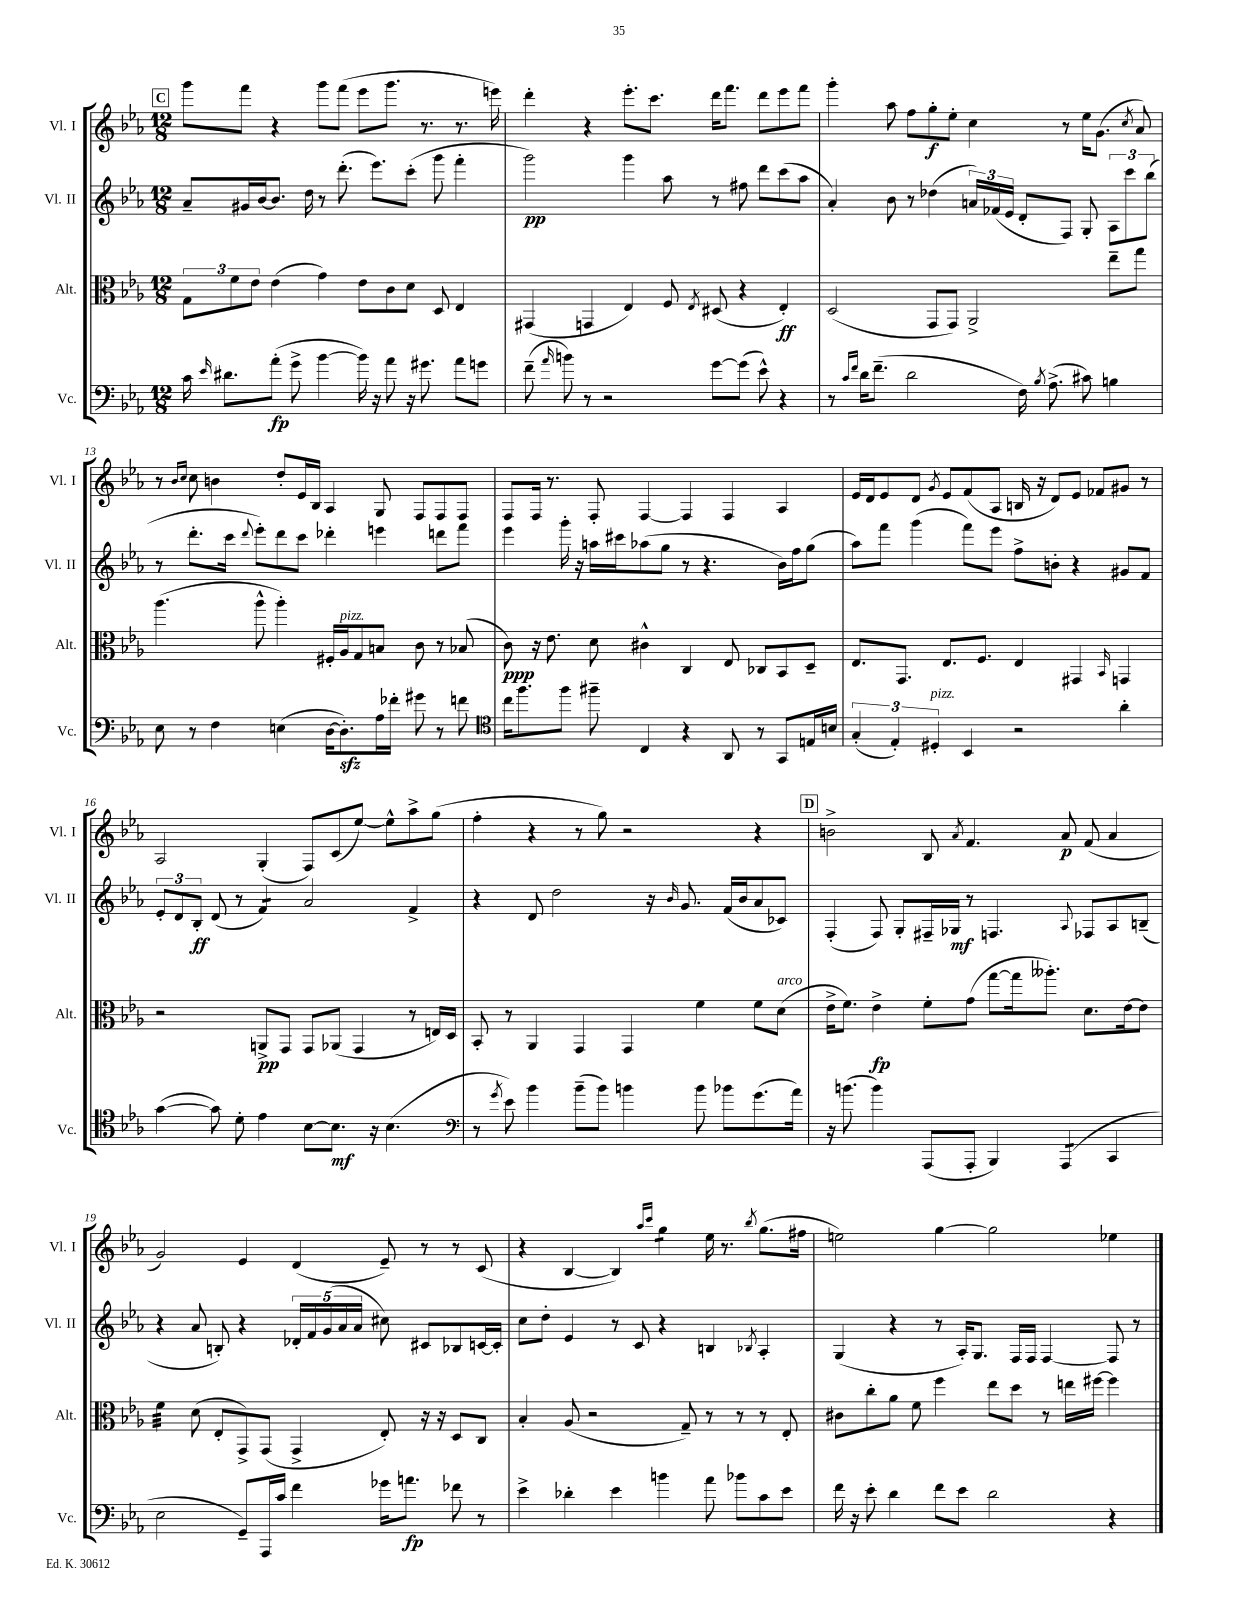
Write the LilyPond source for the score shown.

<<
\new StaffGroup <<
\new Staff = "s0" \with { instrumentName = "Vl. I" shortInstrumentName = "Vl. I" } {
    \clef treble \key ees \major \numericTimeSignature \time 12/8
    \autoBeamOff \mark \markup { \box "C" } g'''8[ f'''8] r4 g'''8[ f'''8]( ees'''8[ g'''8.] r8. r8. e'''16) |
    d'''4-. r4 ees'''8.[-. c'''8.] d'''16[ f'''8.] d'''8[ ees'''8 f'''8] |
    g'''4-. aes''8 f''8[ g''8-.\f ees''8]-. c''4 r8 ees''16[ g'8.]( \acciaccatura { c''8 } aes'8) |
    r8 \grace { bes'16[ c''16] } c''8 b'4 d''8[-. ees'16 bes16] aes4 g8 f8[ f8 f8] |
    f8[ f16] r8. f8-. f4~ f4 f4 aes4 |
    ees'16[ d'16 ees'8 d'8] \acciaccatura { g'8 } ees'8[ f'8( aes8] b16 r16 d'8[) ees'8] fes'8[ gis'8] r8 |
    aes2 g4-.( f8[) c'8( ees''8]~) ees''8[-^ aes''8-> g''8]( |
    f''4-. r4 r8 g''8) r2 r4 |
    \mark \markup { \box "D" } b'2-> bes8 \acciaccatura { aes'8 } f'4. aes'8\p f'8( aes'4 |
    g'2) ees'4 d'4( ees'8--) r8 r8 c'8( |
    r4 bes4~ bes4) \grace { aes''16[ c'''16] } g''4:8 ees''16 r8. \acciaccatura { bes''8 } g''8.[( fis''16] |
    e''2) g''4~ g''2 ees''4 \bar "|." |
}
\new Staff = "s1" \with { instrumentName = "Vl. II" shortInstrumentName = "Vl. II" } {
    \clef treble \key ees \major \numericTimeSignature \time 12/8
    \autoBeamOff \mark \markup { \box "C" } aes'8[-- gis'16 bes'16~ bes'8.] d''16 r8 d'''8.-.( ees'''8.[) c'''8]-.( g'''8 f'''4-. |
    g'''2\pp) g'''4 aes''8 r8 fis''8 d'''8[ c'''8( aes''8] |
    aes'4-.) bes'8 r8 des''4( \tuplet 3/2 { a'16[) fes'16( ees'16] } d'8[-. f8]) g8-. \tuplet 3/2 { aes8[ c'''8 bes''8]( } |
    r8 d'''8.[-. c'''16] \appoggiatura { d'''8 } ees'''8[-.) d'''8 c'''8] des'''4-. e'''4 d'''8[ f'''8] |
    ees'''4 g'''16-. r16 a''16[ cis'''16 aes''8( g''8] r8 r4. bes'16[) f''16 g''8]( |
    aes''8[) f'''8] g'''4( f'''8[) ees'''8] f''8[-> b'8]-. r4 gis'8[ f'8] |
    \tuplet 3/2 { ees'8[-. d'8 bes8]-.\ff } d'8( r8 f'4:8) aes'2 f'4-> |
    r4 d'8 d''2 r16 \grace { bes'16 } g'8. f'16[( bes'16 aes'8 ces'8]) |
    \mark \markup { \box "D" } f4-.( f8) g8[-. fis16-- ges16]\mf r8 f4. \appoggiatura { aes8 } fes8[ aes8 b8]--( |
    r4 aes'8 b8-.) r4 \tuplet 5/4 { des'16[-. f'16 g'16( aes'16 aes'16] } cis''8) cis'8[ bes8 c'16~ c'16]-. |
    c''8[ d''8]-. ees'4 r8 c'8 r4 b4 \acciaccatura { bes8 } aes4-. |
    g4( r4 r8 aes16[-.) g8.] f16[ f16] f4~ f8 r8 \bar "|." |
}
\new Staff = "s2" \with { instrumentName = "Alt." shortInstrumentName = "Alt." } {
    \clef alto \key ees \major \numericTimeSignature \time 12/8
    \autoBeamOff \mark \markup { \box "C" } \tuplet 3/2 { g8[ f'8 ees'8] } ees'4( g'4) ees'8[ c'8 d'8] d8 ees4 |
    gis,4( g,4 ees4) f8 \acciaccatura { ees8 } dis8( r4 ees4-.\ff) |
    d2( g,8[ g,8]) aes,2-> ees''8[-- g''8] |
    aes''4.( aes''8-^ aes''4-.) fis16[-. aes16^\markup { \italic "pizz." } g8 b8] c'8 r8 bes8( |
    c'8\ppp) r16 ees'8. d'8 cis'4-^ c4 ees8 ces8[ bes,8 d8]-- |
    ees8.[ g,8.] ees8.[ f8.] ees4 gis,4 \grace { bes,16 } g,4 |
    r2 a,8[->\pp g,8] g,8[ aes,8]( g,4 r8 e16[) d16] |
    bes,8-. r8 aes,4 g,4 g,4 f'4 f'8[ d'8]^\markup { \italic "arco" }( |
    \mark \markup { \box "D" } ees'16[-> f'8.]) ees'4->\fp f'8[-. g'8]( g''8[~ g''16 aeses''8.]-.) d'8.[ ees'16~ ees'8] |
    f'4:32 d'8( ees8[-. g,8->) g,8]( g,4-> ees8-.) r16 r16 d8[ c8] |
    bes4-. aes8( r2 g8--) r8 r8 r8 ees8-. |
    cis'8[ c''8-. aes'8] f'8 f''4 ees''8[ d''8] r8 e''16[ fis''16]~ fis''4 \bar "|." |
}
\new Staff = "s3" \with { instrumentName = "Vc." shortInstrumentName = "Vc." } {
    \clef bass \key ees \major \numericTimeSignature \time 12/8
    \autoBeamOff \mark \markup { \box "C" } c'16 \grace { ees'16 } dis'8.[ aes'8]-.\fp( g'8-> bes'4~ bes'16) r16 aes'8 r16 gis'8. aes'8[ g'8] |
    f'8--( \grace { aes'16 } b'8) r8 r2 g'8[~ g'8]( ees'8-^) r4 |
    r8 \grace { c'16[ f'16] } d'16[ f'8.]--( d'2 f16) \acciaccatura { bes8 } aes8.->( cis'8) b4 |
    ees8 r8 f4 e4( d16[~ d8.-.\sfz) aes16 fes'16]-. gis'8 r8 f'8 |
    \clef tenor c''16[ f''8. f''8] fis''8-- c4 r4 aes,8 r8 g,8[ e16 b16] |
    \tuplet 3/2 { g4-.( ees4-.) dis4-.^\markup { \italic "pizz." } } bes,4 r2 aes'4-. |
    g'4~( g'8) d'8-. ees'4 bes8[~ bes8.]\mf r16 bes4.( |
    \clef bass r8 \acciaccatura { g'8 } ees'8) bes'4 bes'8[--( bes'8]) b'4 b'8 bes'8[ g'8.( aes'16]) |
    \mark \markup { \box "D" } r16 b'8.( b'4) aes,,8[( aes,,8]-. bes,,4) aes,,4:8( c,4 |
    ees2 g,8[--) aes,,16 c'16] f'4 ges'16[ a'8.]\fp fes'8 r8 |
    ees'4-> des'4-. ees'4 b'4 aes'8 bes'8[ c'8 ees'8] |
    f'16 r16 ees'8-. d'4 f'8[ ees'8] d'2 r4 \bar "|." |
}
>>
>>
\layout { \context { \Score currentBarNumber = #10 } }
